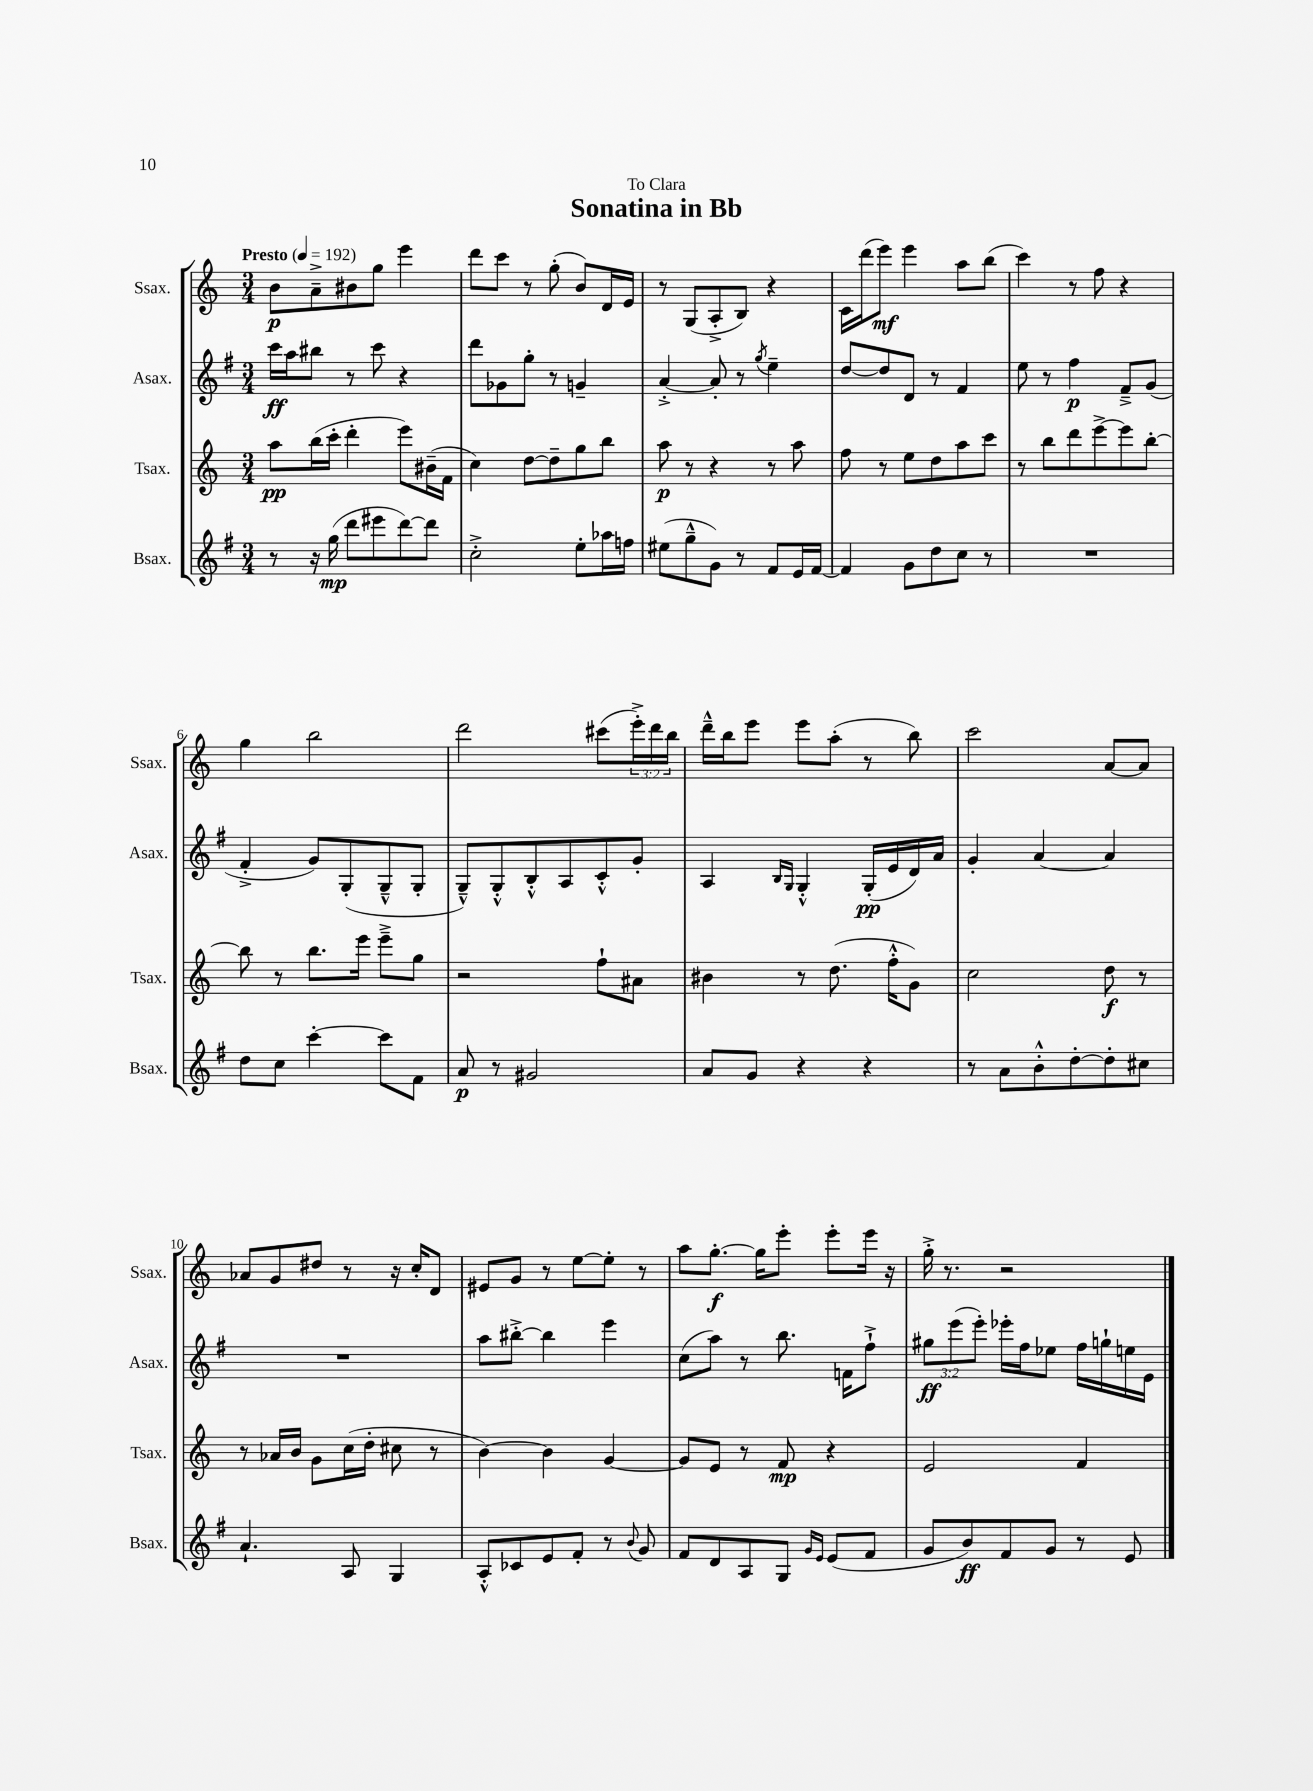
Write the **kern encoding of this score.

**kern	**kern	**kern	**kern
*staff4	*staff3	*staff2	*staff1
*clefG2	*clefG2	*clefG2	*clefG2
*k[f#]	*k[]	*k[f#]	*k[]
*M3/4	*M3/4	*M3/4	*M3/4
*MM192	*MM192	*MM192	*MM192
8r	8aa	16ccc	8b
.	.	16aa	.
16r	(16bb	8bb#	8a~^
(16gg	16ccc'	.	.
8ddd	4ddd'	8r	8b#
8eee#	.	8ccc	8gg
[8ddd)	8eee)	4r	4eee
8ddd]	(16b#~	.	.
.	16f	.	.
=	=	=	=
2cc'^	4cc)	8ddd	8ddd
.	.	8g-	8ccc
.	[8dd	8gg'	8r
.	8dd~]	8r	(8gg'
8ee'	8gg	4g~	8b)
16aa-	8bb	.	16d
16ff	.	.	16e
=	=	=	=
(8ee#	8aa	[4a'^	8r
8gg~^^	8r	.	(8G
8g)	4r	8a']	8A'^
8r	.	8r	8B)
.	.	8qgg	.
8f#	8r	4ee~	4r
16e	8aa	.	.
[16f#	.	.	.
=	=	=	=
4f#]	8ff	[8dd	16c
.	.	.	(16ddd
.	8r	8dd]	8eee)
8g	8ee	8d	4eee
8dd	8dd	8r	.
8cc	8aa	4f#	8aa
8r	8ccc	.	(8bb
=	=	=	=
2.r	8r	8ee	4ccc)
.	8bb	8r	.
.	8ddd	4ff#	8r
.	[8eee^	.	8ff
.	8eee]	8f#~^	4r
.	[8bb'	(8g	.
=	=	=	=
8dd	8bb]	4f#'^	4gg
8cc	8r	.	.
[4ccc'	8.bb	8g)	2bb
.	.	(8G'	.
.	16eee	.	.
8ccc]	8eee~^	8G~^^	.
8f#	8gg	8G'	.
=	=	=	=
8a	2r	8G~^^)	2ddd
8r	.	8G'^^	.
2g#	.	8B'^^	.
.	.	8A	.
.	8ff`	8c'^^	(8ccc#
.	8a#	8g'	24eee'^)
.	.	.	24ddd
.	.	.	24bb
=	=	=	=
8a	4b#	4A	16ddd~^^
.	.	.	16bb
8g	.	.	8eee
.	.	16qqB	.
.	.	16qqG	.
4r	8r	4G'^^	8eee
.	(8.dd	.	(8aa'
4r	.	(16G'	8r
.	16ff'^^	16e	.
.	8g)	16d)	8bb)
.	.	16a	.
=	=	=	=
8r	2cc	4g'	2ccc
8a	.	.	.
8b'^^	.	[4a	.
[8dd'	.	.	.
8dd']	8dd	4a]	[8a
8cc#	8r	.	8a]
=	=	=	=
4.a`	8r	2.r	8a-
.	16a-	.	8g
.	16b	.	.
.	8g	.	8dd#
8A	(16cc	.	8r
.	16dd'	.	.
4G	8cc#	.	16r
.	.	.	16cc'
.	8r	.	8d
=	=	=	=
8A'^^	[4b)	8aa	8e#
8c-	.	[8bb#'^	8g
8e	4b]	4bb#]	8r
8f#'	.	.	[8ee
8r	[4g	4eee	8ee']
8qqb	.	.	.
8g	.	.	8r
=	=	=	=
8f#	8g]	(8cc	8aa
8d	8e	8aa)	[8.gg'
8A	8r	8r	.
.	.	.	16gg]
8G	8f	8.bb	8eee'
16qqg	.	.	.
16qqe	.	.	.
(8e	4r	.	8eee'
.	.	16f	.
8f#	.	8ff#`^	16eee
.	.	.	16r
=	=	=	=
8g	2e	12gg#	16gg'^
.	.	.	8.r
.	.	(12eee	.
8b)	.	.	.
.	.	12eee')	.
8f#	.	16eee-'	2r
.	.	16ff#	.
8g	.	8ee-	.
8r	4f	16ff#	.
.	.	16gg`	.
8e	.	16ee	.
.	.	16e	.
==	==	==	==
*-	*-	*-	*-
